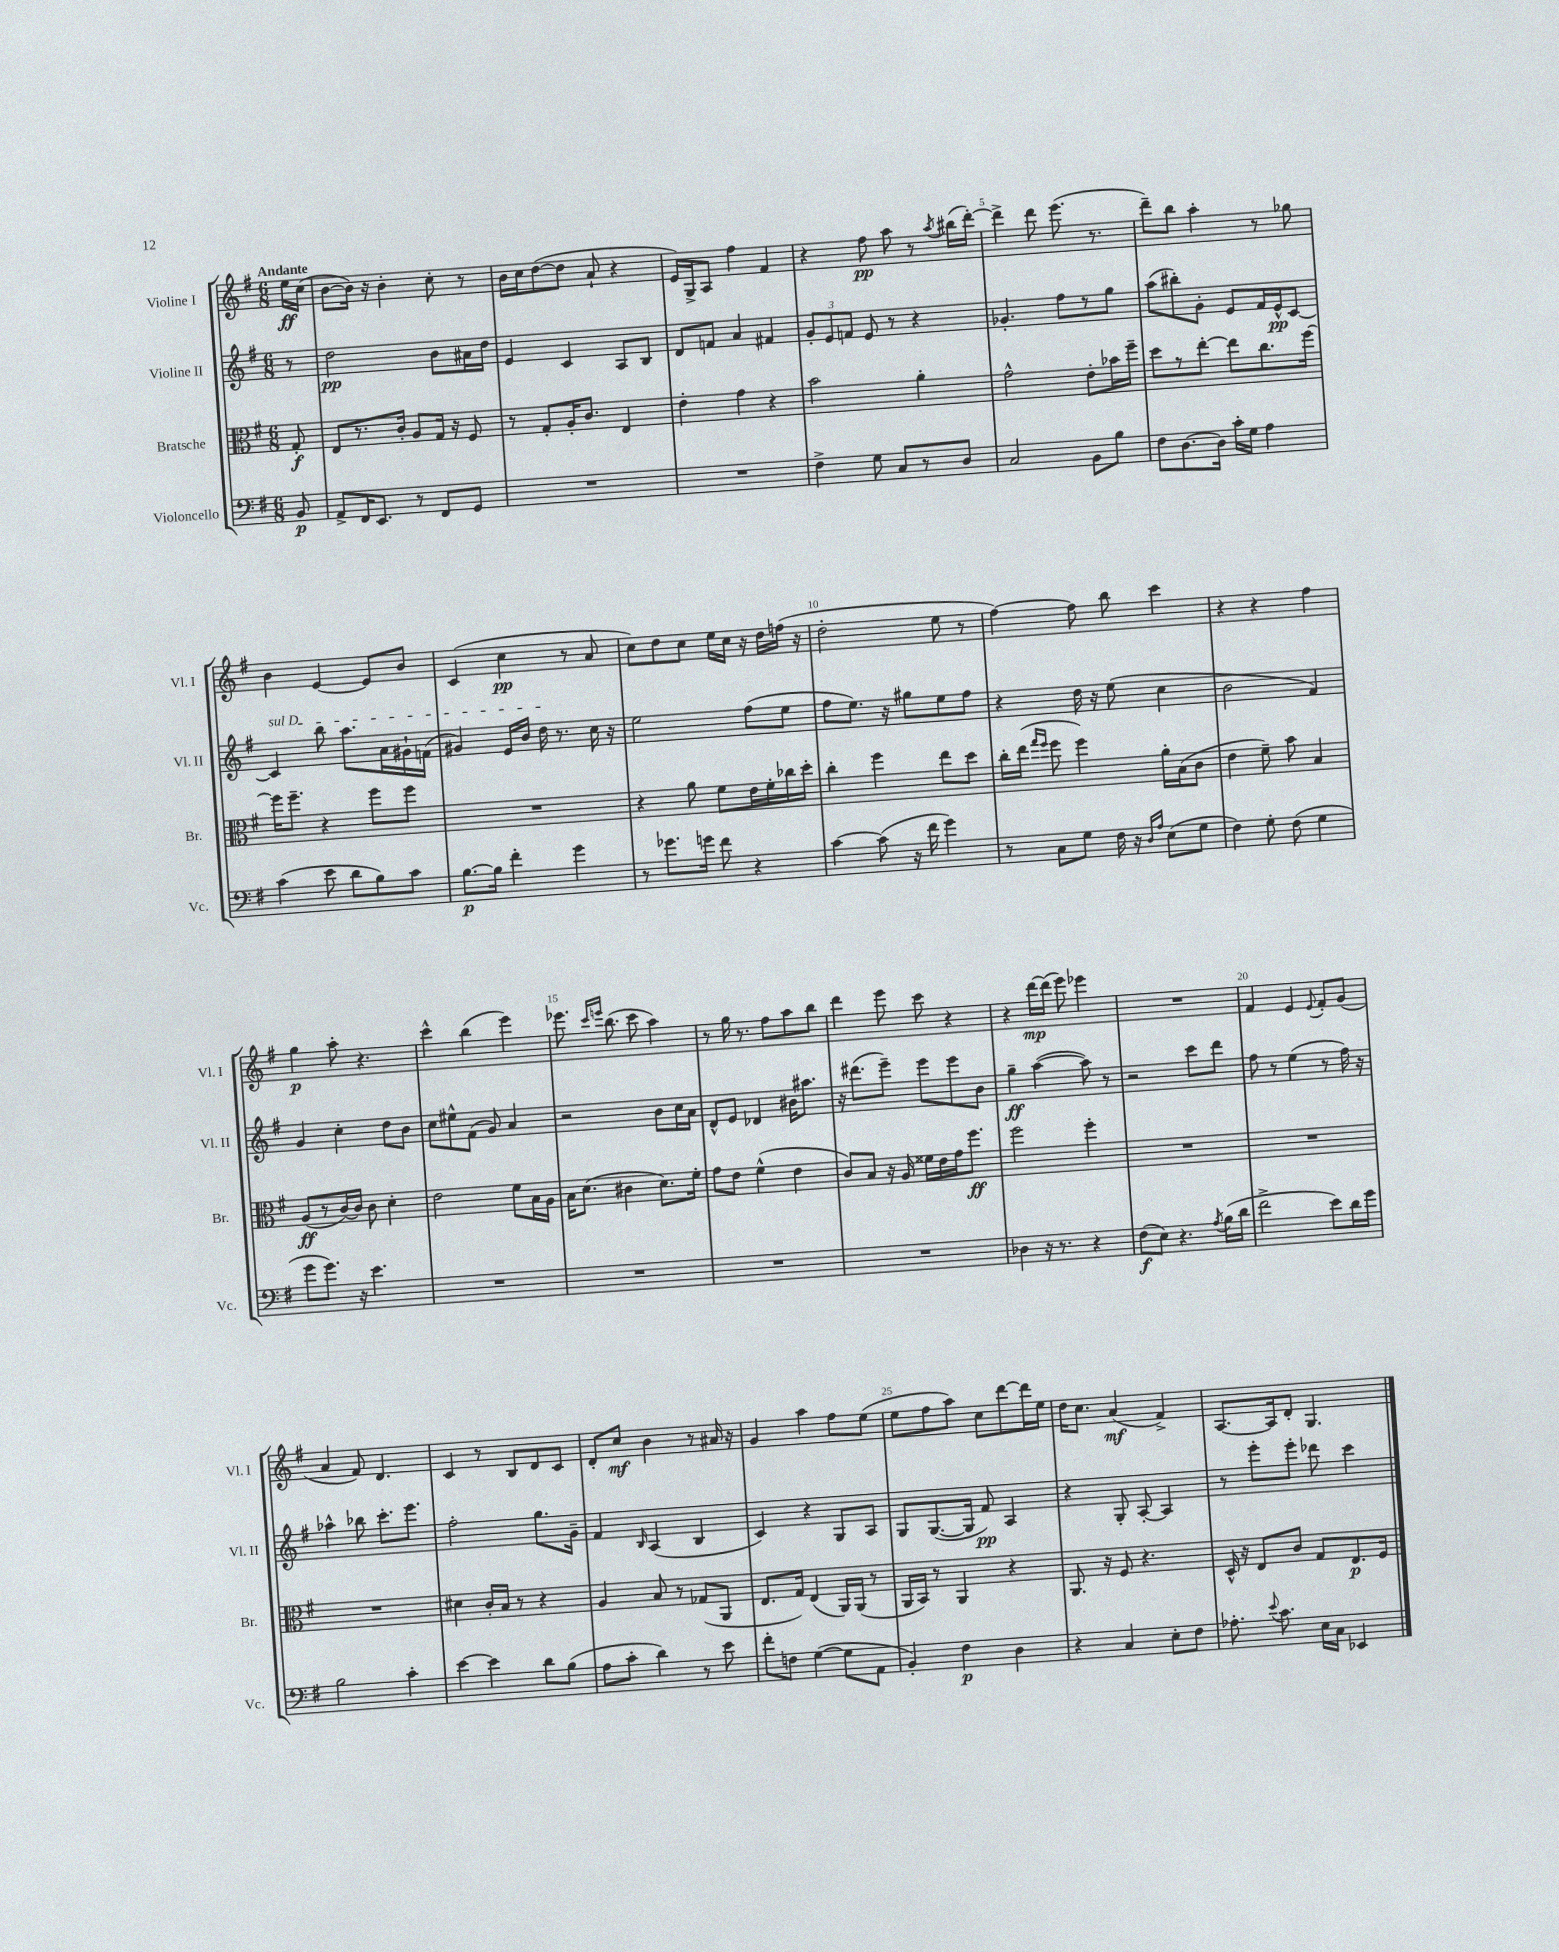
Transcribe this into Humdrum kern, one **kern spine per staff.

**kern	**dynam	**kern	**dynam	**kern	**dynam	**kern	**dynam
*part4	*part4	*part3	*part3	*part2	*part2	*part1	*part1
*staff4	*staff4	*staff3	*staff3	*staff2	*staff2	*staff1	*staff1
*I"Violoncello	*	*I"Bratsche	*	*I"Violine II	*	*I"Violine I	*
*I'Vc.	*	*I'Br.	*	*I'Vl. II	*	*I'Vl. I	*
*clefF4	*	*clefC3	*	*clefG2	*	*clefG2	*
*k[f#]	*	*k[f#]	*	*k[f#]	*	*k[f#]	*
*M6/8	*	*M6/8	*	*M6/8	*	*M6/8	*
=	=	=	=	=	=	=	=
!	!	!	!	!	!	!LO:TX:a:B:t=Andante	!
8BB/	p	8G'/	f	8r	.	16ee\LL	ff
.	.	.	.	.	.	(16cc\JJ	.
=1	=1	=1	=1	=1	=1	=1	=1
8AA^/L	.	8E/L	.	2dd\	pp	[8b\L	.
16FF#/K	.	8.r	.	.	.	16b\Jk])	.
8.EE/J	.	.	.	.	.	16r	.
.	.	.	.	.	.	4b'\	.
.	.	16c'/Jk	.	.	.	.	.
8r	.	8A/L	.	.	.	.	.
8FF#/L	.	16G/Jk	.	8b\L	.	8cc'\	.
.	.	16r	.	.	.	.	.
8GG/J	.	8F#/	.	16a#X\L	.	8r	.
.	.	.	.	16dd\JJ	.	.	.
=2	=2	=2	=2	=2	=2	=2	=2
2.r	.	8r	.	4e/	.	16b\LL	.
.	.	.	.	.	.	16cc\J	.
.	.	8G'/L	.	.	.	([8dd\	.
.	.	16A'/K	.	4c/	.	8dd\J]	.
.	.	8.c/J	.	.	.	.	.
.	.	.	.	.	.	8a`/	.
.	.	4E/	.	8A/L	.	4r	.
.	.	.	.	8B/J	.	.	.
=3	=3	=3	=3	=3	=3	=3	=3
2.r	.	4e'\	.	8d/L	.	16e/LL)	.
.	.	.	.	.	.	16G^/J	.
.	.	.	.	8fn/J	.	8A/J	.
.	.	4g\	.	4a/	.	4ff#\	.
.	.	4r	.	4f#X/	.	4f#/	.
=4	=4	=4	=4	=4	=4	=4	=4
4F#^\	.	2b\	.	12g'/L	.	4r	.
.	.	.	.	12e/	.	.	.
.	.	.	.	12fn/J	.	.	.
8G\	.	.	.	8e/	.	8ff#\	pp
8C/L	.	.	.	8r	.	8aa\	.
8r	.	4a'\	.	4r	.	8r	.
.	.	.	.	.	.	8qaa/	.
8D/J	.	.	.	.	.	(16bb#X\LL	.
.	.	.	.	.	.	[16ddd'\JJ)	.
=5	=5	=5	=5	=5	=5	=5	=5
2C/	.	2g^^\	.	4.g-X'/	.	4ddd^\]	.
.	.	.	.	.	.	8ddd\	.
.	.	.	.	8ff#\L	.	(8.eee\	.
8BB\L	.	8e'\L	.	8r	.	.	.
.	.	.	.	.	.	8.r	.
8B\J	.	16b-X\L	.	8gg\J	.	.	.
.	.	16ff#~\JJ	.	.	.	.	.
=6	=6	=6	=6	=6	=6	=6	=6
8F#\L	.	8dd\L	.	(8aa\L	.	8ddd~\L)	.
[8.D\	.	8r	.	8bb#X'\)	.	8bb\J	.
.	.	[8ee'\J	.	8g'\J	.	4aa'\	.
16D\Jk]	.	.	.	.	.	.	.
16c'\LL	.	8ee\L]	.	8e/L	.	.	.
16G\JJ	.	.	.	.	.	.	.
4A\	.	8.cc\	.	16f#/L	.	8r	.
.	.	.	.	16e^^/J	pp	.	.
.	.	.	.	[8c/J	.	8gg-X\	.
.	.	[16ff#\Jk	.	.	.	.	.
!!LO:LB:g=z
=7	=7	=7	=7	=7	=7	=7	=7
!	!	!	!	!LO:TX:a:i:t=sul D	!	!	!
(4c\	.	16ff#\KL]	.	4c/]	.	4b\	.
.	.	8.ff#~\J	.	.	.	.	.
8e\	.	4r	.	8bb\	.	[4e/	.
8d\L	.	.	.	8.aa\L	.	.	.
8B\)	.	8ff#\L	.	.	.	8e/L]	.
.	.	.	.	16a\L	.	.	.
8c\J	.	8ff#\J	.	16g#X`\	.	8b/J	.
.	.	.	.	(16fn\JJ	.	.	.
=8	=8	=8	=8	=8	=8	=8	=8
[8.B\L	p	2.r	.	4g#X/)	.	(4c/	.
16B\Jk]	.	.	.	.	.	.	.
4f#'\	.	.	.	16e/LL	.	4cc\	pp
.	.	.	.	16b/JJ	.	.	.
.	.	.	.	16dd\	.	.	.
.	.	.	.	8.r	.	.	.
4g\	.	.	.	.	.	8r	.
.	.	.	.	16cc\	.	8a/	.
.	.	.	.	16r	.	.	.
=9	=9	=9	=9	=9	=9	=9	=9
8r	.	4r	.	2ee\	.	8cc\L)	.
8.g-X\L	.	.	.	.	.	8dd\	.
.	.	8a\	.	.	.	8cc\J	.
16gn\Jk	.	.	.	.	.	.	.
8f#\	.	8f#\L	.	.	.	16ee\LL	.
.	.	.	.	.	.	16cc\JJ	.
4r	.	16e\L	.	(8ff#\L	.	16r	.
.	.	16f#'\	.	.	.	16dd\LL	.
.	.	16cc-X\	.	8ee\J	.	(16ffn\JJ	.
.	.	16dd'\JJ	.	.	.	16r	.
=10	=10	=10	=10	=10	=10	=10	=10
[4c\	.	4cc'\	.	8ff#\L	.	2dd'\	.
.	.	.	.	8.ee\J)	.	.	.
(8c\]	.	4ff#\	.	.	.	.	.
.	.	.	.	16r	.	.	.
16r	.	.	.	8gg#X\L	.	.	.
16f#\	.	.	.	.	.	.	.
4g\)	.	8ee\L	.	8ee\	.	8ee\	.
.	.	8dd\J	.	8ff#\J	.	8r	.
=11	=11	=11	=11	=11	=11	=11	=11
8r	.	16cc'\LL	.	4r	.	[4ff#\)	.
.	.	(16ee\JJ	.	.	.	.	.
.	.	16qqgg/LL	.	.	.	.	.
.	.	16qqff#/JJ	.	.	.	.	.
8C\L	.	8ff#\	.	.	.	.	.
8G\J	.	4ff#\)	.	16dd\	.	8ff#\]	.
.	.	.	.	16r	.	.	.
16F#\	.	.	.	(8ee\	.	8bb\	.
16r	.	.	.	.	.	.	.
16qqD/LL	.	.	.	.	.	.	.
16qqA/JJ	.	.	.	.	.	.	.
(8E\L	.	16a'\LL	.	4cc\	.	4ccc\	.
.	.	(16B\J	.	.	.	.	.
8G\J	.	8c\J	.	.	.	.	.
=12	=12	=12	=12	=12	=12	=12	=12
4F#\)	.	4e\	.	2b\	.	4r	.
8G'\	.	8f#~\)	.	.	.	4r	.
(8F#\	.	8b\	.	.	.	.	.
4G\	.	4B/	.	4f#/)	.	4ff#\	.
!!LO:LB:g=z
=13	=13	=13	=13	=13	=13	=13	=13
8g\L	.	(8A/L	ff	4g/	.	4gg\	p
8.g\J)	.	8r	.	.	.	.	.
.	.	[16c/L)	.	4cc'\	.	8aa'\	.
16r	.	16c/JJ]	.	.	.	.	.
4.e\	.	8c\	.	.	.	4.r	.
.	.	4d'\	.	8dd\L	.	.	.
.	.	.	.	8b\J	.	.	.
=14	=14	=14	=14	=14	=14	=14	=14
2.r	.	2e\	.	8cc\L	.	4ccc^^\	.
.	.	.	.	8ee#X^^\	.	.	.
.	.	.	.	(8f#\J	.	(4bb\	.
.	.	.	.	8g/)	.	.	.
.	.	8f#\L	.	4a/	.	4eee\)	.
.	.	16B\L	.	.	.	.	.
.	.	16A\JJ	.	.	.	.	.
=15	=15	=15	=15	=15	=15	=15	=15
2.r	.	16B\KL	.	2r	.	8.eee-X\	.
.	.	(8.d\J	.	.	.	.	.
.	.	.	.	.	.	16qqccc/LL	.
.	.	.	.	.	.	16qqeeen/JJ	.
.	.	.	.	.	.	(8.bb\	.
.	.	4c#X\	.	.	.	.	.
.	.	.	.	.	.	8ccc\	.
.	.	8.d\L)	.	8b\L	.	4aa\)	.
.	.	.	.	16cc\L	.	.	.
.	.	16f#'\Jk	.	16a\JJ	.	.	.
=16	=16	=16	=16	=16	=16	=16	=16
2.r	.	8g\L	.	8d^^/L	.	8r	.
.	.	8e\J	.	8e/J	.	16gg\	.
.	.	.	.	.	.	8.r	.
.	.	(4f#^^\	.	4d-X/	.	.	.
.	.	.	.	.	.	8ff#\L	.
.	.	4e\	.	16b#X\KL	.	8aa\	.
.	.	.	.	8.aa#X\J	.	.	.
.	.	.	.	.	.	8bb\J	.
=17	=17	=17	=17	=17	=17	=17	=17
2.r	.	8c/L)	.	16r	.	4ddd\	.
.	.	.	.	(8.ddd#X\L	.	.	.
.	.	8B/J	.	.	.	.	.
.	.	16r	.	8eee~\J)	.	8eee\	.
.	.	16A/	.	.	.	.	.
.	.	16f##X\LL	.	8eee\L	.	8ccc\	.
.	.	16e\	.	.	.	.	.
.	.	16g\J	.	8eee\	.	4r	.
.	.	8.ff#\J	ff	.	.	.	.
.	.	.	.	8b\J	.	.	.
=18	=18	=18	=18	=18	=18	=18	=18
4D-X\	.	2ff#\	.	4gg~\	ff	4r	.
16r	.	.	.	([4aa\	.	[16ddd\LL	mp
8.r	.	.	.	.	.	(16ddd\JJ]	.
.	.	.	.	.	.	8eee\)	.
4r	.	4ff#'\	.	8aa\])	.	4eee-X\	.
.	.	.	.	8r	.	.	.
=19	=19	=19	=19	=19	=19	=19	=19
(8F#\L	f	2.r	.	2r	.	2.r	.
8E\J)	.	.	.	.	.	.	.
4.r	.	.	.	.	.	.	.
.	.	.	.	8ccc\L	.	.	.
8qA/	.	.	.	.	.	.	.
(16B\LL	.	.	.	8ddd\J	.	.	.
16d\JJ	.	.	.	.	.	.	.
=20	=20	=20	=20	=20	=20	=20	=20
2f#^\	.	2.r	.	8ff#\	.	4f#/	.
.	.	.	.	8r	.	.	.
.	.	.	.	(4ee\	.	4e/	.
.	.	.	.	.	.	8qqe/	.
8e\L)	.	.	.	8r	.	8f#'/L	.
16d\L	.	.	.	16ff#\)	.	(8g/J	.
16g\JJ	.	.	.	16r	.	.	.
!!LO:LB:g=z
=21	=21	=21	=21	=21	=21	=21	=21
2B\	.	2.r	.	4aa-X^^\	.	4a/	.
.	.	.	.	8bb-X\	.	8f#/)	.
.	.	.	.	8.ccc'\L	.	4.d/	.
4c'\	.	.	.	.	.	.	.
.	.	.	.	8.eee\J	.	.	.
=22	=22	=22	=22	=22	=22	=22	=22
[4e\	.	4d#X\	.	2ff#'\	.	4c/	.
4e\]	.	16c'/LL	.	.	.	8r	.
.	.	16B/JJ	.	.	.	.	.
.	.	8r	.	.	.	8B/L	.
8d\L	.	4r	.	8.gg\L	.	8d/	.
(8B\J	.	.	.	.	.	8c/J	.
.	.	.	.	16g~\Jk	.	.	.
=23	=23	=23	=23	=23	=23	=23	=23
8A\L	.	4A/	.	4f#/	.	8d'/L	.
8c'\J	.	.	.	.	.	8cc/J	mf
.	.	.	.	16qqB/	.	.	.
4d\)	.	8B/	.	(4A/	.	4b\	.
.	.	8r	.	.	.	.	.
8r	.	(8G-X/L	.	4B/	.	8r	.
8e\	.	8AA/J	.	.	.	16a#X/	.
.	.	.	.	.	.	16r	.
=24	=24	=24	=24	=24	=24	=24	=24
8f#'\L	.	8.E/L	.	4c/)	.	4g/	.
8Fn\J	.	.	.	.	.	.	.
.	.	16G/Jk)	.	.	.	.	.
([4G\	.	(4E/	.	4r	.	4aa\	.
8G\L]	.	16AA/LL)	.	8G/L	.	8ff#\L	.
.	.	(16AA/JJ	.	.	.	.	.
8AA\J	.	8r	.	8A/J	.	(8ee\J	.
=25	=25	=25	=25	=25	=25	=25	=25
4BB'/)	.	16AA/LL	.	8G/L	.	8ee\L	.
.	.	16BB/JJ)	.	.	.	.	.
.	.	8r	.	([8.G/	.	8ff#\	.
4F#\	p	4AA/	.	.	.	8aa\J)	.
.	.	.	.	16G/Jk]	.	.	.
.	.	.	.	8f#/)	pp	8cc\L	.
4D\	.	4r	.	4A/	.	[8ddd\	.
.	.	.	.	.	.	16ddd\L]	.
.	.	.	.	.	.	16ee\JJ	.
=26	=26	=26	=26	=26	=26	=26	=26
4r	.	8.AA/	.	4r	.	16dd\KL	.
.	.	.	.	.	.	8.cc\J	.
.	.	16r	.	.	.	.	.
4C/	.	8F#/	.	8G'/	.	(4a/	mf
.	.	4.r	.	[8A'/	.	.	.
8E'\L	.	.	.	4A/]	.	4f#^/)	.
8F#\J	.	.	.	.	.	.	.
=27	=27	=27	=27	=27	=27	=27	=27
8.A-X'\	.	16D^^/	.	8r	.	[8.A/L	.
.	.	16r	.	.	.	.	.
.	.	8E/L	.	8eee'\L	.	.	.
8qqe/	.	.	.	.	.	.	.
8.c\	.	.	.	.	.	16A/k]	.
.	.	8c/J	.	8eee'\J	.	8d'/J	.
16E\LL	.	8G/L	.	8ddd-X\	.	4.G/	.
16C\JJ	.	.	.	.	.	.	.
4EE-X/	.	8.E/	p	4ccc\	.	.	.
.	.	16F#/Jk	.	.	.	.	.
==	==	==	==	==	==	==	==
*-	*-	*-	*-	*-	*-	*-	*-
